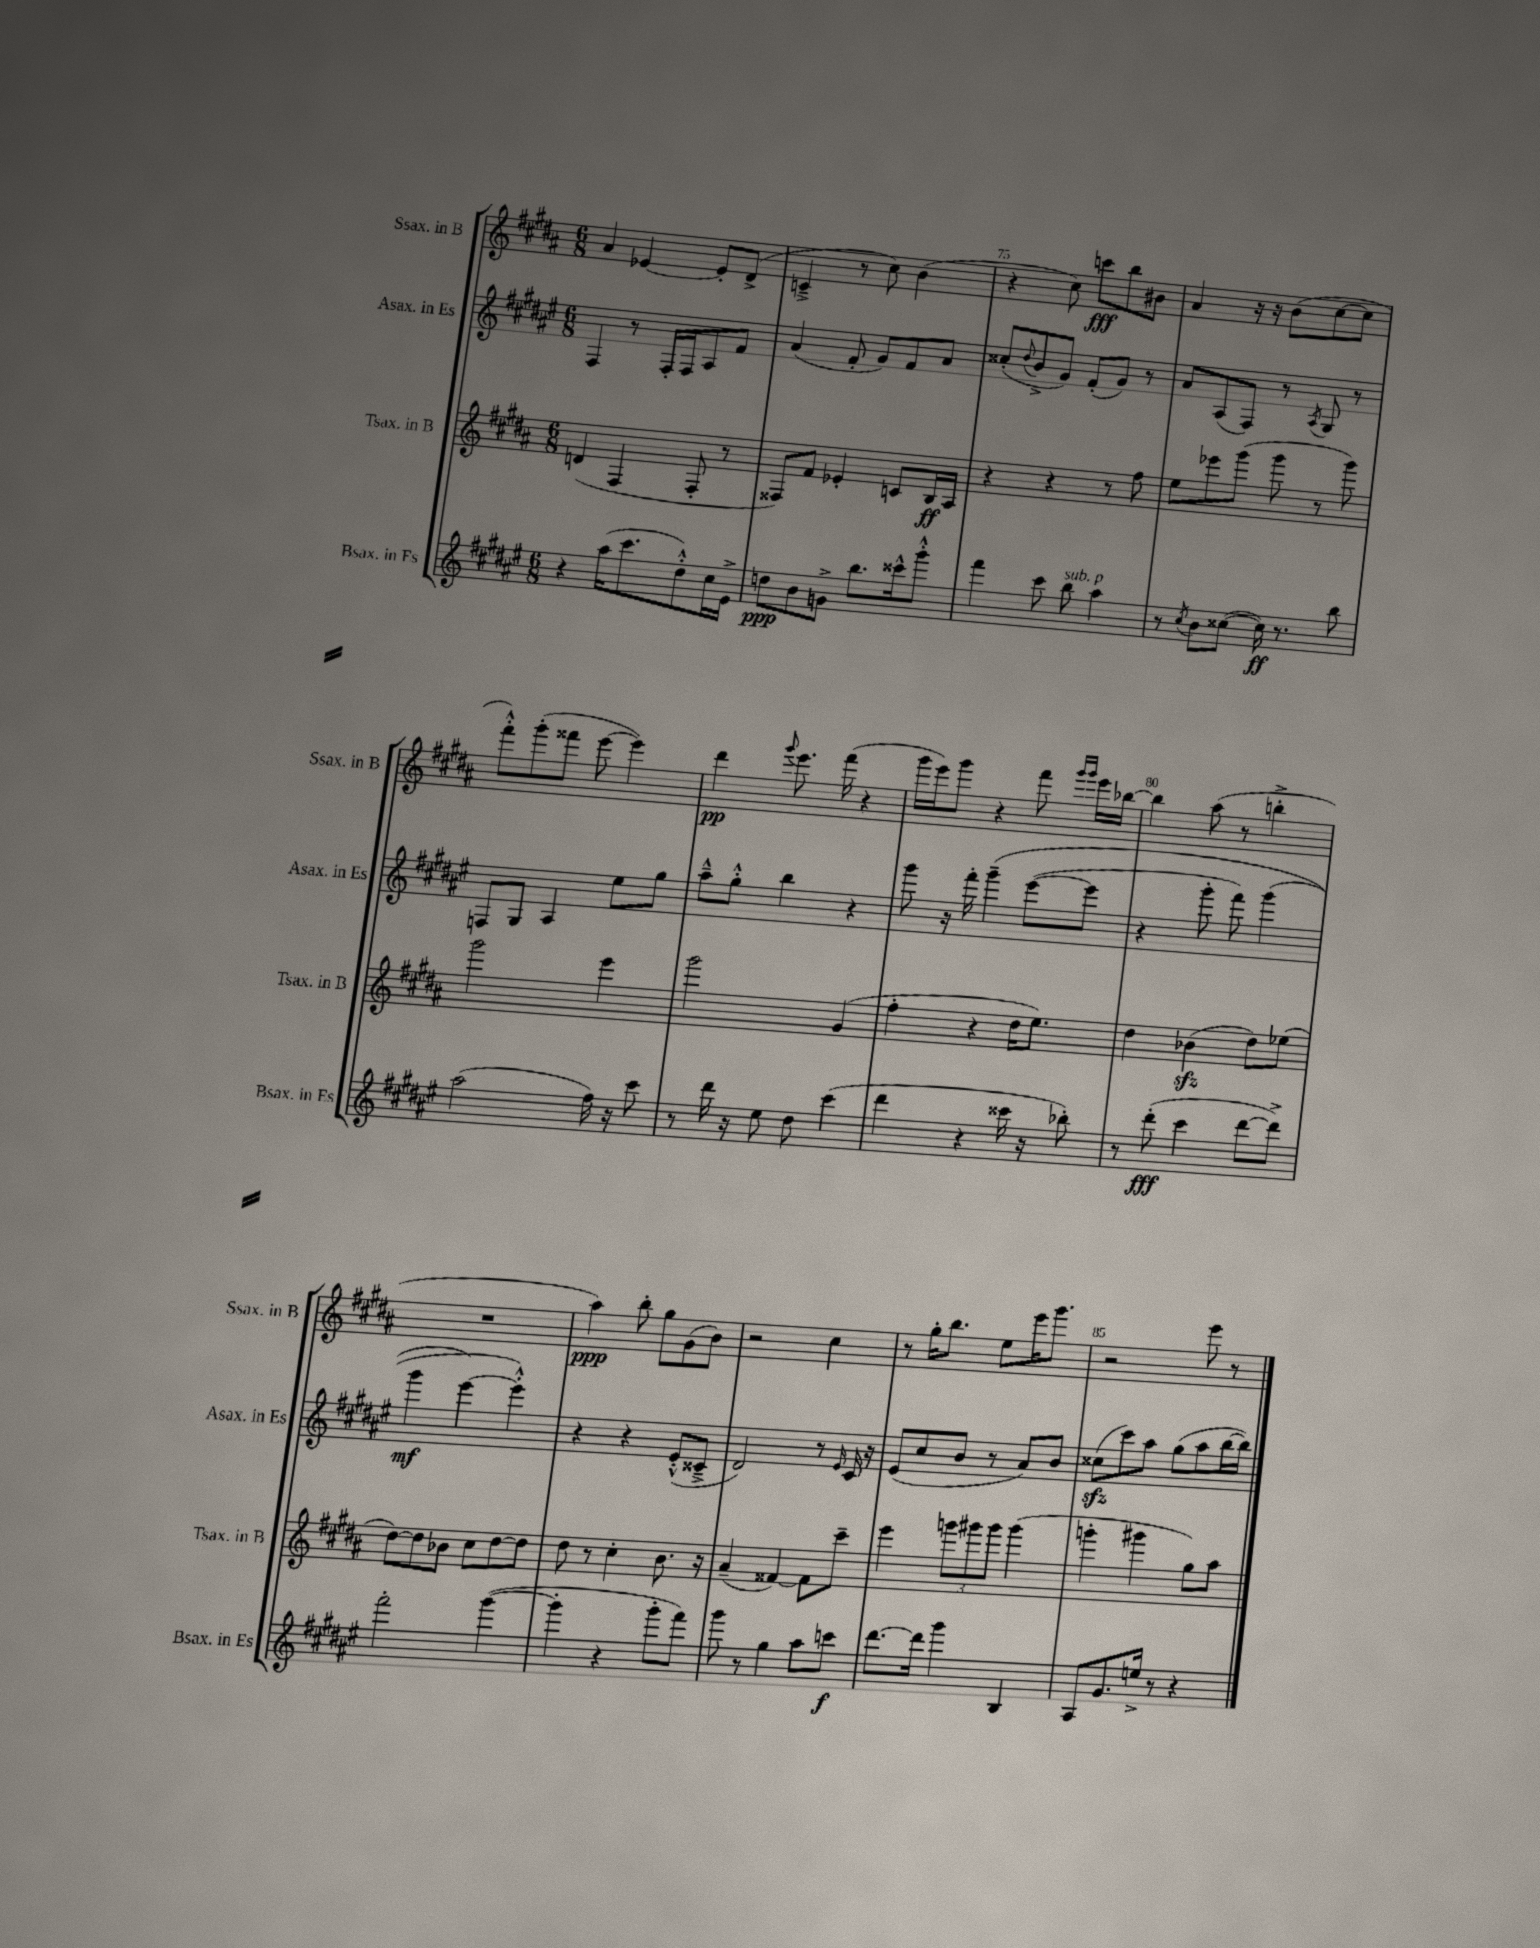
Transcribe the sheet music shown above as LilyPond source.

<<
\new StaffGroup <<
\new Staff = "s0" \with { instrumentName = "Ssax. in B" shortInstrumentName = "Ssax. in B" } {
    \clef treble \key b \major \numericTimeSignature \time 6/8
    ais'4 ees'4~ ees'8-. dis'8->( |
    c'4---> r8 cis''8) b'4( |
    r4 cis''8) c'''8\fff b''8 bis'8 |
    ais'4 r16 r16 b'8( cis''8~ cis''8 |
    fis'''8-.-^) gis'''8-.( fisis'''8 e'''8~ e'''4) |
    dis'''4\pp \appoggiatura { gis'''8 } e'''8. fis'''16( r4 |
    gis'''16 e'''16) gis'''8 r4 fis'''8 \grace { gis'''16 gis'''16 } e'''16 bes''16~ |
    bes''4 ais''8( r8 b''4-.-> |
    R2. |
    ais''4\ppp) b''8-. gis''8 gis'8( b'8) |
    r2 cis''4 |
    r8 gis''16-. b''8. e''8 e'''16 gis'''8. |
    r2 e'''8 r8 \bar "|." |
}
\new Staff = "s1" \with { instrumentName = "Asax. in Es" shortInstrumentName = "Asax. in Es" } {
    \clef treble \key fis \major \numericTimeSignature \time 6/8
    fis4 r8 fis16-. fis16 ais8 fis'8 |
    ais'4( fis'8-. gis'8) fis'8 ais'8 |
    cisis''8-.( \appoggiatura { dis''8 } b'8-> gis'8) fis'8-.( gis'8) r8 |
    ais'8 ais8( fis8) r8 \acciaccatura { ais8 } gis8 r8 |
    f8 gis8 ais4 eis''8 gis''8 |
    ais''8---^ gis''8-.-^ b''4 r4 |
    gis'''8 r16 fis'''16-. gis'''4--\( eis'''8~( eis'''8 |
    r4 gis'''8-. fis'''8) gis'''4( |
    gis'''4\mf eis'''4~\) eis'''4-.-^) |
    r4 r4 eis'8-.-^( cisis'8---> |
    dis'2) r8 \grace { eis'16 } cis'16 r16 |
    eis'8( cis''8 b'8 r8 ais'8) b'8 |
    cisis''8\sfz( cis'''8) ais''8 gis''8( ais''8 b''16~ b''16) \bar "|." |
}
\new Staff = "s2" \with { instrumentName = "Tsax. in B" shortInstrumentName = "Tsax. in B" } {
    \clef treble \key b \major \numericTimeSignature \time 6/8
    d'4( fis4 fis8-. r8 |
    fisis8) fis'8 ees'4-. c'8 b16\ff ais16 |
    r4 r4 r8 fis''8 |
    e''8 ees'''8 gis'''8( gis'''8 r8 gis'''8) |
    gis'''2 e'''4 |
    gis'''2 gis'4( |
    fis''4-. r4 dis''16 e''8.) |
    dis''4 bes'4\sfz( dis''8) ees''8( |
    dis''8~) dis''8 bes'8 cis''8 dis''8~ dis''8 |
    dis''8 r8 cis''4-. b'8. r16 |
    ais'4--( fisis'4~) fisis'8 cis'''8-- |
    e'''4 \tuplet 3/2 { g'''8 gis'''8 gis'''8 } gis'''4( |
    g'''4-. gis'''4 gis''8) ais''8 \bar "|." |
}
\new Staff = "s3" \with { instrumentName = "Bsax. in Es" shortInstrumentName = "Bsax. in Es" } {
    \clef treble \key fis \major \numericTimeSignature \time 6/8
    r4 ais''16( cis'''8. dis''8-.-^) cis''16 eis'16-> |
    d''8\ppp b'8 g'8-> b''8. cisis'''16-^ gis'''8-.-^ |
    fis'''4 cis'''8 b''8^\markup { \italic "sub. p" } ais''4 |
    r8 \acciaccatura { cis''8 } b'8 cisis''8~( cisis''16\ff) r8. b''8 |
    ais''2( fis''16) r16 cis'''8 |
    r8 dis'''16 r16 eis''8 dis''8 cis'''4( |
    dis'''4 r4 cisis'''16 r16 bes''8-.) |
    r8 dis'''8-.\fff( cis'''4 dis'''8~ dis'''8->) |
    fis'''2-. gis'''4~( |
    gis'''4-. r4 gis'''8-. fis'''8) |
    gis'''8 r8 gis''4 ais''8 c'''8\f |
    dis'''8.~ dis'''16 gis'''4 b4 |
    ais8 gis'8. e''16-> r8 r4 \bar "|." |
}
>>
>>
\layout { \context { \Score currentBarNumber = #73 \override BarNumber.break-visibility = ##(#f #t #t) barNumberVisibility = #(every-nth-bar-number-visible 5) } }
